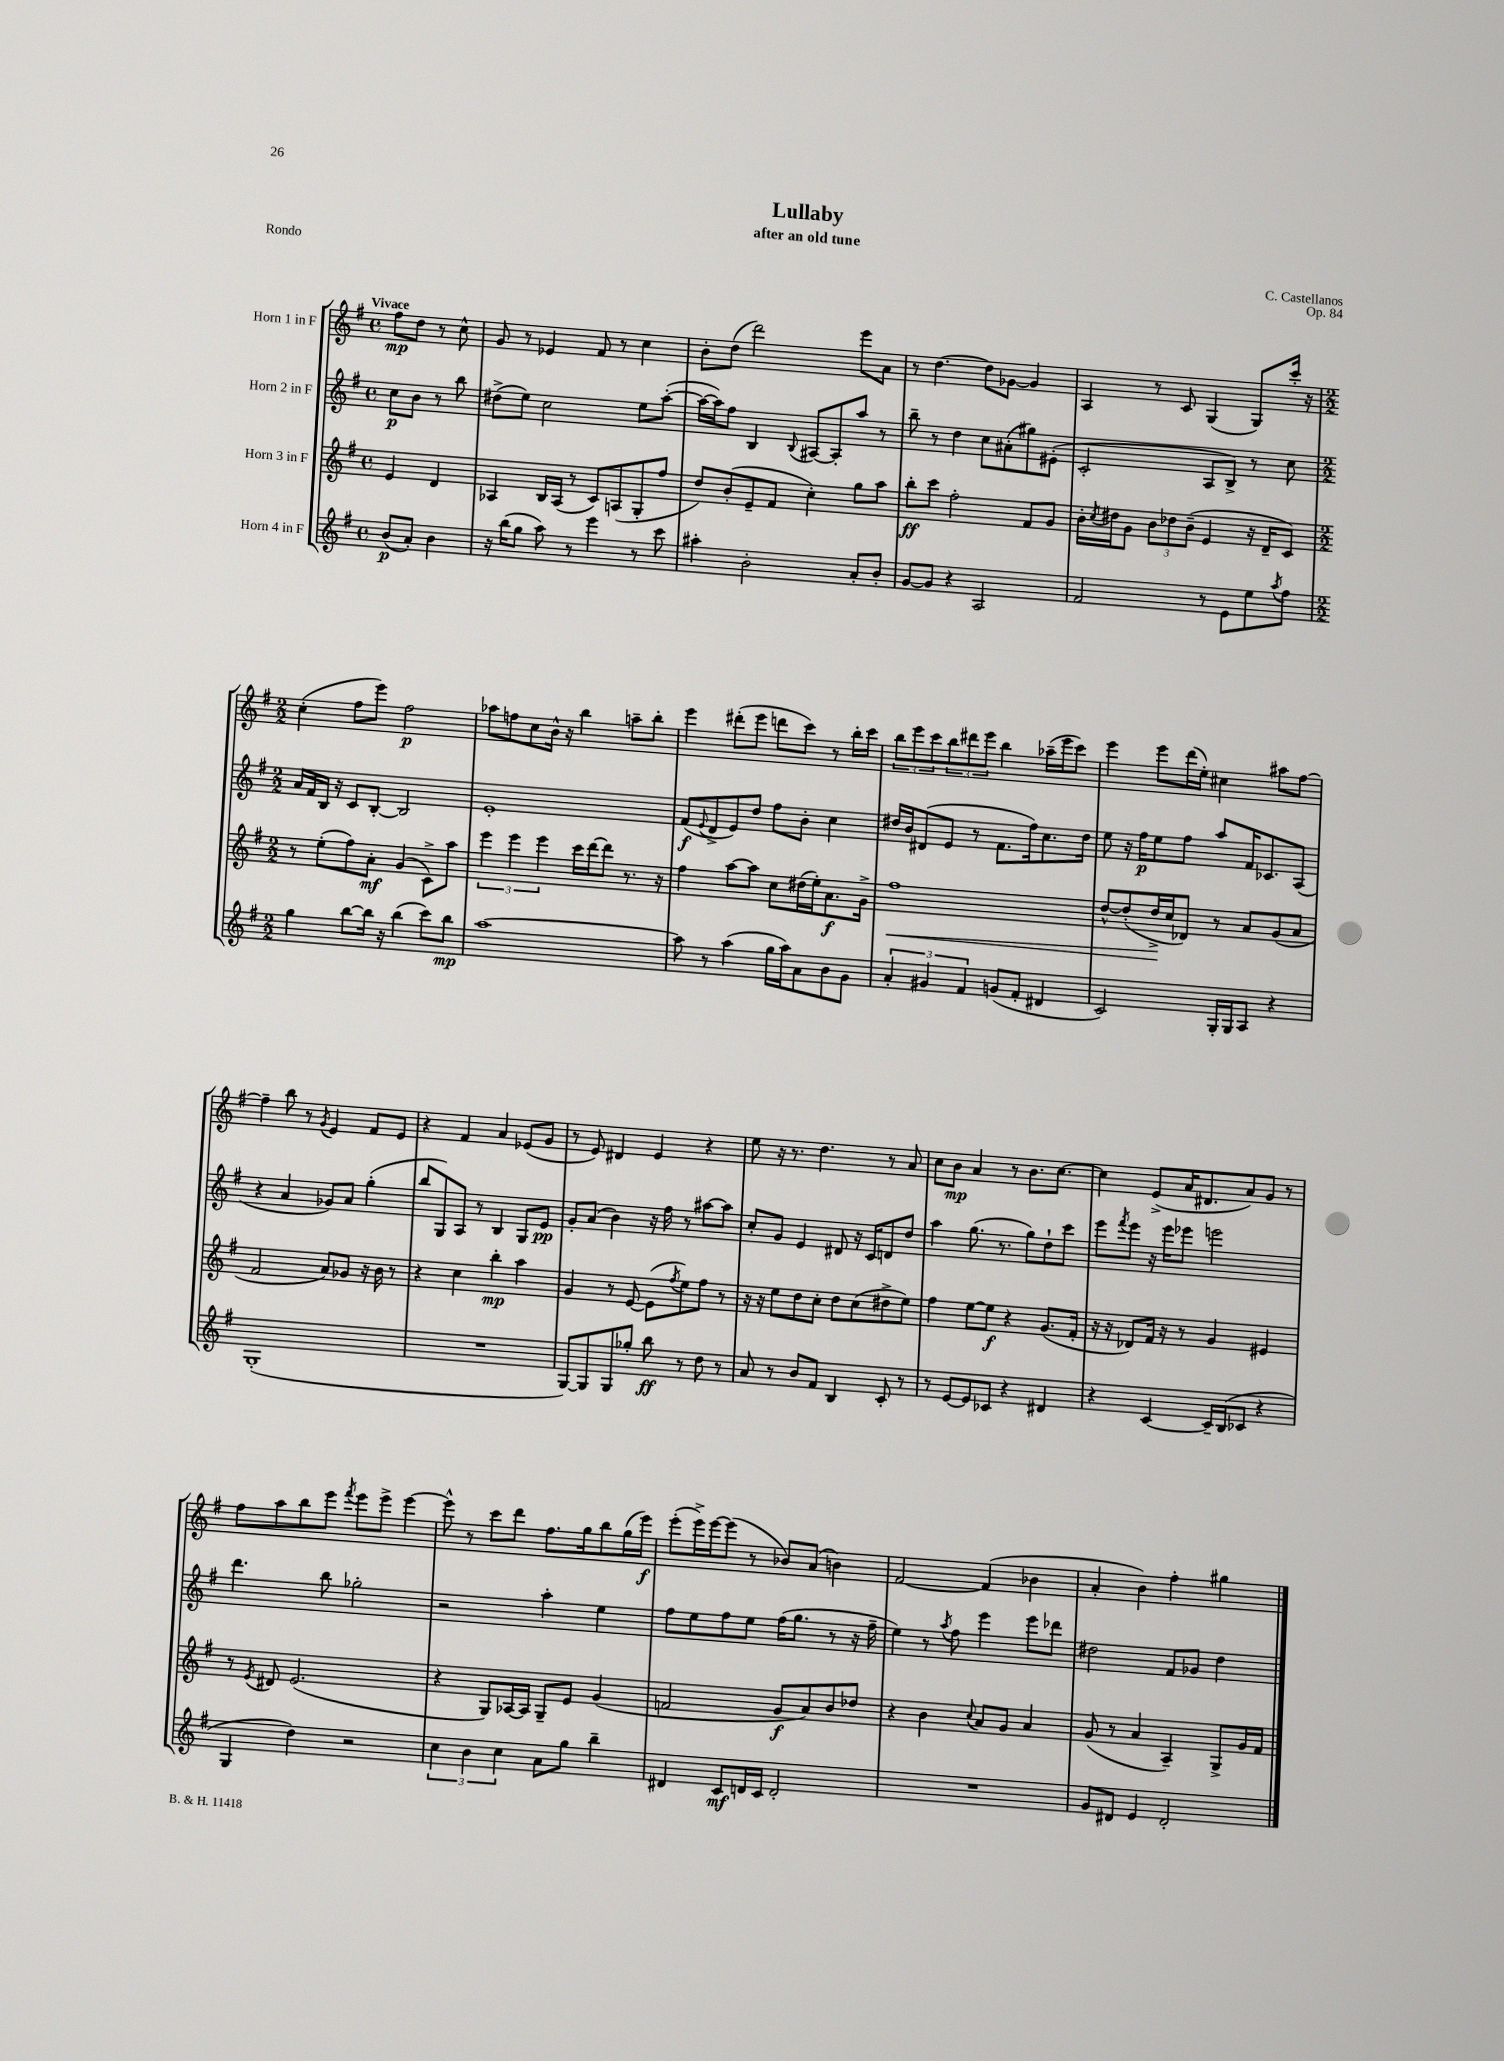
\header { title = "Lullaby" composer = "C. Castellanos" subtitle = "after an old tune" opus = "Op. 84" piece = "Rondo" }
<<
\new StaffGroup <<
\new Staff = "s0" \with { instrumentName = "Horn 1 in F" } {
    \clef treble \key g \major \defaultTimeSignature \time 4/4 \partial 2 \tempo "Vivace"
    fis''8\mp d''8 r8 c''8-^ |
    g'8 r8 ees'4 fis'8 r8 c''4 |
    b'8-. d''8( d'''2) e'''8 a'8 |
    r8 d''4.~ d''8 ges'8~ ges'4 |
    a4 r8 c'8 g4( g8) c'''16-. r16 |
    \numericTimeSignature \time 2/2 c''4-.( fis''8 e'''8) fis''2\p |
    aes''8 f''8 c''8 b'16-^ r16 b''4 a''8-- b''8-. |
    e'''4 dis'''8-.( e'''8 d'''8 c'''8) r8 b''16-. c'''16 |
    \tuplet 3/2 { b''8 e'''8 c'''8 } \tuplet 3/2 { b''8 dis'''8 e'''8 } b''4 aes''16--( e'''16 c'''8) |
    e'''4 e'''8 d'''16( e''16-.) cis''4 ais''8 fis''8~ |
    fis''4-- b''8 r8 \acciaccatura { g'8 } e'4 fis'8 e'8 |
    r4 fis'4 a'4 ees'8( g'8 |
    r8 e'8) dis'4 e'4 r4 |
    e''8 r16 r8. d''4. r8 a'8 |
    c''8 b'8\mp a'4 r8 b'8. c''8.~ |
    c''4 e'8->( a'16 dis'8. a'8) g'8 r8 |
    fis''8 a''8 b''8 e'''8 \acciaccatura { fis'''8 } e'''8 e'''8-> e'''4~ |
    e'''8-^ r8 c'''8 d'''8 fis''8. g''16 b''8 g''16( e'''16\f) |
    e'''8-.( e'''16->) e'''16~ e'''8( r8 bes'8) a'8( b'4) |
    fis'2~ fis'4( bes'4 |
    a'4-. b'4) fis''4-. gis''4 \bar "|." |
}
\new Staff = "s1" \with { instrumentName = "Horn 2 in F" } {
    \clef treble \key g \major \defaultTimeSignature \time 4/4 \partial 2
    c''8\p b'8 r8 b''8 |
    dis''8->( e''8) c''2 e''8 a''8~-.( |
    a''16~ a''16) fis''8 b4 \appoggiatura { b8 } ais8~ ais8-. a''8 r8 |
    b''8-- r8 d''4 c''8 ais'8-.( gis''8) eis'8-.( |
    c'2-. a8 b8->) r8 c''8 |
    \numericTimeSignature \time 2/2 a'16 fis'16 b16 r16 c'8 b8~-. b2 |
    e'1-. |
    fis'8\f( \appoggiatura { e'8 } d'8-> e'8) d''8 fis''8 b'8-. c''4 |
    dis''16 b'16 dis'8( e'8 r8 fis'8. fis''16) c''8. dis''16 |
    e''8 r16 fis''16\p e''8 fis''8 a''8 fis'16 ces'8. a8( |
    r4 a'4 ges'8) a'8 g''4-.( |
    b''8 g8) a8 r8 b4 g8 e'8\pp |
    g'8-. a'8( b'4) r16 fis''16 r8 ais''8~ ais''8 |
    c''8-. g'8 e'4 dis'8 r16 c'16 d'8 d''8 |
    a''4 g''8.( r8. g''8) d''8-! c'''8 |
    e'''8 \acciaccatura { fis'''8 } e'''8 r16 e'''16 ees'''8 e'''2 |
    d'''4. b''8 ges''2-. |
    r2 a''4-. e''4 |
    fis''8 e''8 fis''8 e''8 fis''16( g''8. r8 r16 fis''16-- |
    e''4) r8 \acciaccatura { a''8 } fis''8 e'''4 e'''8 des'''8 |
    dis''2 fis'8 ges'8 dis''4 \bar "|." |
}
\new Staff = "s2" \with { instrumentName = "Horn 3 in F" } {
    \clef treble \key g \major \defaultTimeSignature \time 4/4 \partial 2
    e'4 d'4 |
    aes4 b16 aes16( r8 c'8) a8( g8-. fis''8 |
    d''8) b'8-.( e'8-- fis'8 c''4-.) g''8 a''8 |
    b''8-.\ff c'''8 fis''2-. fis'8 g'8 |
    b'16-. \acciaccatura { c''8 } dis''16 g'8 \tuplet 3/2 { b'8 des''8 b'8--( } e'4 r16 d'16-- c'8) |
    \numericTimeSignature \time 2/2 r8 e''8-.( fis''8) a'8-.\mf g'4( c'8->) a''8 |
    \tuplet 3/2 { e'''4 e'''4 e'''4 } c'''16 d'''16~ d'''8 r8. r16 |
    fis''4 a''8~ a''8 c''8 dis''16( e''16-.) a'8.\f g'16-> |
    fis''1\< |
    d''8~-^ d''8-.( d''16->\! c''16 des'8) r8 a'8 g'8( a'8 |
    fis'2 a'8) ges'8 r16 b'16 r8 |
    r4 c''4 b''4-.\mp a''4 |
    g'4 r8 e'8~ e'8( \acciaccatura { fis''8 } e''8) fis''8 r8 |
    r16 r16 e''8 d''8 c''8-. d''8 c''8( dis''8-> e''8) |
    fis''4 e''8~ e''8\f r4 g'8.( fis'16-. |
    r16 r16 des'8) fis'16 r16 r8 g'4 eis'4 |
    r8 \acciaccatura { e'8 } dis'8 e'2.( |
    r4 g8) aes16~ aes16 g8-- e'8 g'4( |
    f'2 g'8\f a'8) b'8 des''8 |
    r4 b'4 \appoggiatura { c''8 } a'8 g'8 a'4 |
    g'8( r8 a'4 a4--) g8-> g'16 fis'16 \bar "|." |
}
\new Staff = "s3" \with { instrumentName = "Horn 4 in F" } {
    \clef treble \key g \major \defaultTimeSignature \time 4/4 \partial 2
    b'8\p( a'8-.) b'4 |
    r16 b''16( g''8 a''8) r8 e'''4 r8 c'''8 |
    ais''4-. b'2-. a'8-. b'8-. |
    g'8~ g'8 r4 a2 |
    fis'2 r8 e'8 e''8 \acciaccatura { a''8 } fis''8 |
    \numericTimeSignature \time 2/2 g''4 b''8~ b''16 r16 b''4( c'''8) b''8\mp |
    a''1~ |
    a''8 r8 a''4( g''16 a''16) a'8 b'8 g'8 |
    \tuplet 3/2 { a'4-. gis'4 fis'4 } g'8( fis'8-. dis'4 |
    c'2) g16-. g16 a8 r4 |
    g1-.( |
    R1 |
    g8~) g8 g8 ges''8-. b''8\ff r8 d''8 r8 |
    a'8 r8 b'8 fis'8 b4 c'8-. r8 |
    r8 e'8~ e'8 ces'8 r4 dis'4 |
    r4 c'4~ c'16-- b16( ces'8 r4 |
    g4 d''4) r2 |
    \tuplet 3/2 { c''4 b'4 c''4 } a'8 g''8 b''4-- |
    dis'4 c'8\mf d'16 c'16 d'2-. |
    R1 |
    g'8 dis'8 e'4 dis'2-. \bar "|." |
}
>>
>>
\layout { \context { \Score \remove "Bar_number_engraver" } }
